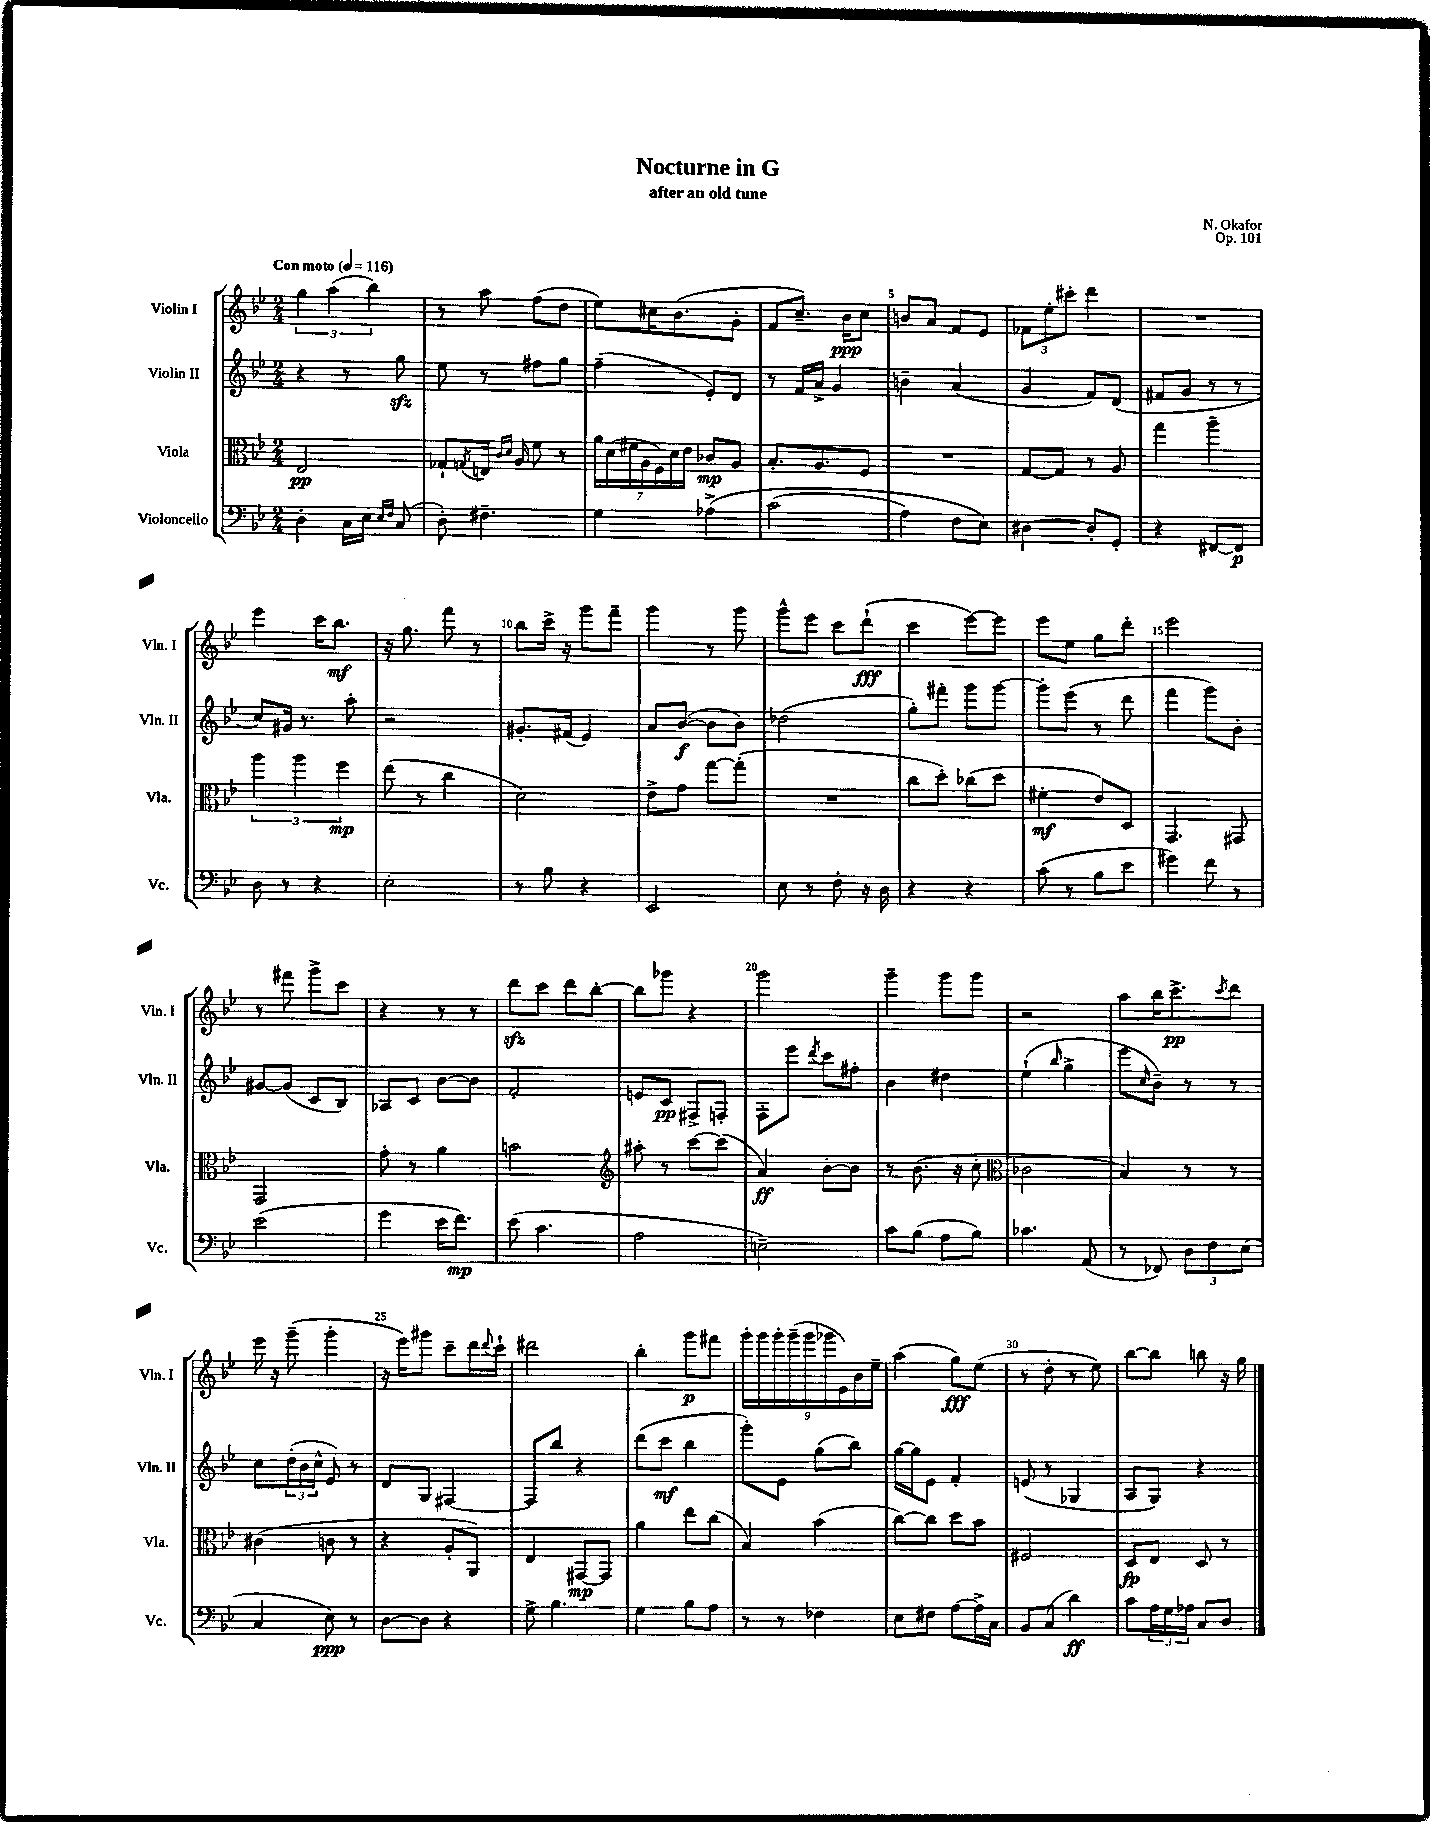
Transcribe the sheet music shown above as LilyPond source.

\header { title = "Nocturne in G" composer = "N. Okafor" subtitle = "after an old tune" opus = "Op. 101" }
<<
\new StaffGroup <<
\new Staff = "s0" \with { instrumentName = "Violin I" shortInstrumentName = "Vln. I" } {
    \clef treble \key bes \major \numericTimeSignature \time 2/4 \tempo "Con moto" 4 = 116
    \tuplet 3/2 { g''4 a''4( bes''4) } |
    r8 a''8 f''8( d''8 |
    ees''8) cis''16 bes'8.( g'8-. |
    f'8 c''8.--) bes'16\ppp c''8 |
    b'8 a'8 f'8 ees'8 |
    \tuplet 3/2 { fes'8 ees''8-. cis'''8-. } d'''4 |
    R2 |
    ees'''4 c'''16 bes''8.\mf |
    r16 g''8. f'''8 r8 |
    bes''8 c'''16-> r16 g'''8 f'''8-- |
    g'''4 r8 g'''8 |
    g'''8-^ ees'''8 c'''8 d'''8-!\fff( |
    c'''4 ees'''8~) ees'''8 |
    ees'''8 ees''8 g''8 d'''8-. |
    ees'''2 |
    r8 fis'''8 g'''8-> c'''8 |
    r4 r8 r8 |
    d'''8\sfz c'''8 d'''8 bes''8~-. |
    bes''8 ges'''8 r4 |
    g'''2 |
    g'''4-- g'''8 g'''8 |
    r2 |
    a''8 bes''16 c'''8.->\pp \acciaccatura { c'''8 } d'''8 |
    ees'''16 r16 g'''8--( g'''4-. |
    r16 ees'''16) gis'''8 c'''8-- d'''16 \appoggiatura { d'''8 } c'''16-! |
    dis'''2 |
    bes''4-. g'''8\p fis'''8 |
    \tuplet 9/8 { g'''16-. g'''16 g'''16-. g'''16--( g'''16 ges'''16 ees'16) bes'16 ees''16-- } |
    a''4( g''8\fff) ees''8( |
    r8 d''8-. r8 ees''8) |
    bes''8~ bes''8 b''8 r16 g''16 \bar "|." |
}
\new Staff = "s1" \with { instrumentName = "Violin II" shortInstrumentName = "Vln. II" } {
    \clef treble \key bes \major \numericTimeSignature \time 2/4
    r4 r8 g''8\sfz |
    ees''8 r8 fis''8 g''8 |
    f''4--( ees'8-.) d'8 |
    r8 f'16 a'16-> g'4 |
    b'4-- a'4( |
    g'4 f'8) d'8( |
    fis'8 g'8 r8 r8 |
    c''8) gis'16 r8. a''8-. |
    r2 |
    gis'8.-. fis'16( ees'4) |
    a'8 bes'8~\f( bes'8 bes'8) |
    des''2( |
    g''8-.) fis'''8-. g'''8 g'''8~ |
    g'''8-. ees'''8( r8 d'''8 |
    f'''4 g'''8) bes'8-. |
    gis'8~ gis'8( c'8 bes8) |
    aes8 c'8 bes'8~ bes'8 |
    f'2-. |
    e'8 c'8\pp fis8-> f8-. |
    f8-. ees'''8 \acciaccatura { d'''8 } c'''8 fis''8-. |
    bes'4 dis''4 |
    ees''4-!( \grace { bes''16 } g''4-> |
    ees'''8 \grace { c''16 } bes'8--) r8 r8 |
    c''8 \tuplet 3/2 { d''16-.( bes'16 c''16-^ } ees'8) r8 |
    d'8 g8 fis4~ |
    fis8 bes''8 r4 |
    d'''8( c'''8\mf bes''4 |
    g'''8-.) ees'8 g''8( bes''8) |
    g''16~ g''16 ees'8 f'4-. |
    e'8( r8 ges4 |
    a8 g8) r4 \bar "|." |
}
\new Staff = "s2" \with { instrumentName = "Viola" shortInstrumentName = "Vla." } {
    \clef alto \key bes \major \numericTimeSignature \time 2/4
    ees2\pp |
    ges8-! \acciaccatura { g8 } e16 \grace { c'16 d'16 } a16 f'8 r8 |
    \tuplet 7/4 { a'16 d'16( fis'16 a16 f16) d'16 ees'16 } ces'8\mp a8 |
    bes8.-. a8. f8 |
    R2 |
    g8~ g8 r8 a8 |
    g''4 a''4-- |
    \tuplet 3/2 { a''4 a''4 f''4\mp } |
    ees''8( r8 c''4 |
    d'2) |
    ees'8-> g'8 g''8~ g''8-.( |
    R2 |
    c''8 d''8-.) ces''8( d''8 |
    fis'4-.\mf ees'8) d8 |
    g,4. gis,8 |
    g,2 |
    g'8-. r8 a'4 |
    b'2 |
    \clef treble ais''8-. r8 c'''8~ c'''8( |
    a'4\ff) bes'8~-. bes'8 |
    r8 bes'8.( r16 c''8-. |
    \clef alto ces'2 |
    bes4) r8 r8 |
    cis'4( c'8 r8 |
    r4 a8-. a,8) |
    ees4 gis,8~\mp gis,8 |
    a'4 ees''8 c''8( |
    bes4) bes'4( |
    c''8~) c''8 d''8 bes'8 |
    fis2 |
    d8\fp ees8 d8 r8 \bar "|." |
}
\new Staff = "s3" \with { instrumentName = "Violoncello" shortInstrumentName = "Vc." } {
    \clef bass \key bes \major \numericTimeSignature \time 2/4
    d4-. c16 ees16 \grace { ees16 f16 } c8( |
    d8-.) fis4.-- |
    g4 aes4->\( |
    c'2( |
    a4) f8 ees8\) |
    dis4~ dis8-. g,8-. |
    r4 fis,8~ fis,8\p |
    d8 r8 r4 |
    ees2-. |
    r8 bes8 r4 |
    ees,2 |
    ees8 r8 f8-. r16 d16 |
    r4 r4 |
    c'8( r8 bes8 ees'8 |
    gis'4) f'8 r8 |
    ees'2( |
    g'4 ees'16 f'8.\mp) |
    ees'8( c'4. |
    a2 |
    e2--) |
    c'8 bes8( a8 bes8) |
    ces'4. a,8( |
    r8 fes,8) \tuplet 3/2 { d8 f8 ees8( } |
    c4 ees8\ppp) r8 |
    d8~ d8 r4 |
    g8-> bes4. |
    g4 bes8 a8 |
    r8 r8 fes4 |
    ees8 fis8 a8~ a16-> c16 |
    bes,8 c8( d'4\ff) |
    c'8 \tuplet 3/2 { a16 g16 aes16 } c8 d8 \bar "|." |
}
>>
>>
\layout { \context { \Score \override BarNumber.break-visibility = ##(#f #t #t) barNumberVisibility = #(every-nth-bar-number-visible 5) } }
